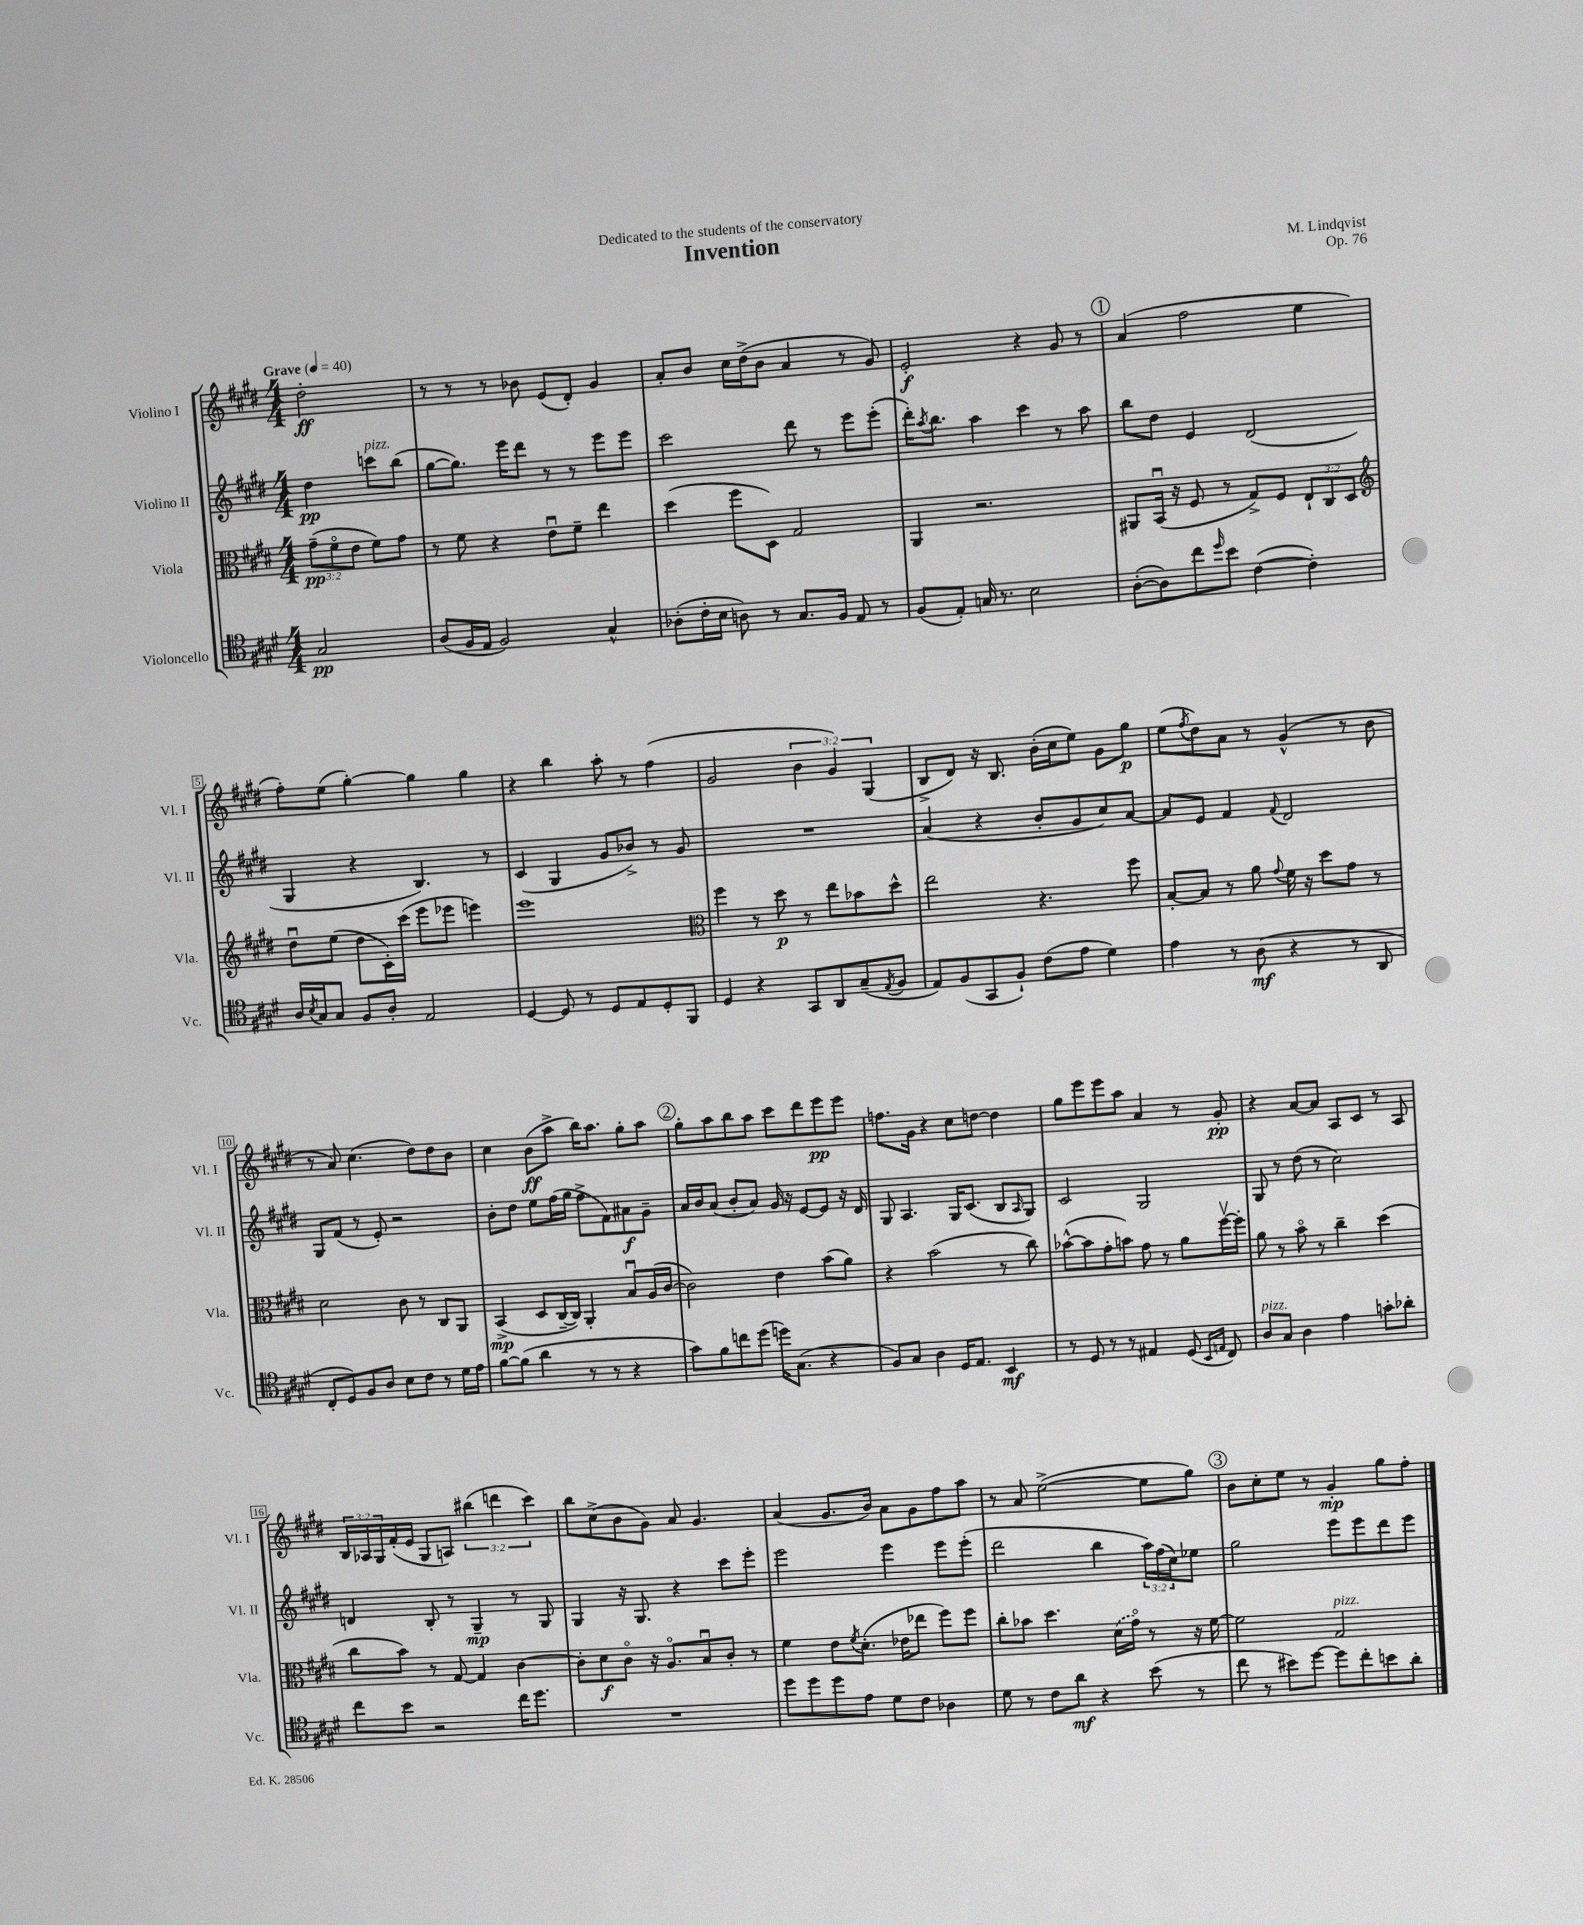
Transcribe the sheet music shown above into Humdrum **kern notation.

**kern	**dynam	**kern	**dynam	**kern	**dynam	**kern	**dynam
*part4	*part4	*part3	*part3	*part2	*part2	*part1	*part1
*staff4	*staff4	*staff3	*staff3	*staff2	*staff2	*staff1	*staff1
*I"Violoncello	*	*I"Viola	*	*I"Violino II	*	*I"Violino I	*
*I'Vc.	*	*I'Vla.	*	*I'Vl. II	*	*I'Vl. I	*
*clefC4	*	*clefC3	*	*clefG2	*	*clefG2	*
*k[f#c#g#d#]	*	*k[f#c#g#d#]	*	*k[f#c#g#d#]	*	*k[f#c#g#d#]	*
*M4/4	*	*M4/4	*	*M4/4	*	*M4/4	*
*MM40	*	*MM40	*	*MM40	*	*MM40	*
=	=	=	=	=	=	=	=
!	!	!	!	!	!	!LO:TX:a:B:t=Grave	!
2G#/	pp	(12g#~\L	pp	4dd#\	pp	2dd#'\	ff
.	.	12f#\	.	.	.	.	.
.	.	12e\J	.	.	.	.	.
!	!	!	!	!LO:TX:a:i:t=pizz.	!	!	!
.	.	8f#\L)	.	8cccn\L	.	.	.
.	.	8g#\J	.	(8bb\J	.	.	.
=1	=1	=1	=1	=1	=1	=1	=1
(8A/L	.	8r	.	[8gg#\L	.	8r	.
16F#/L	.	8f#\	.	8.gg#\J])	.	8r	.
16E/JJ	.	.	.	.	.	.	.
2F#/)	.	4r	.	.	.	8r	.
.	.	.	.	16eee\KL	.	.	.
.	.	.	.	8ddd#\J	.	8b-X\	.
.	.	8eu\L	.	8r	.	(8e/L	.
.	.	8f#~\J	.	8r	.	8d#'/J)	.
4G#^^/	.	4ee\	.	8eee\L	.	4g#/	.
.	.	.	.	8eee\J	.	.	.
=2	=2	=2	=2	=2	=2	=2	=2
(8A-X'\L	.	(4dd#\	.	2ccc#\	.	8a'/L	.
16c#'\L	.	.	.	.	.	8b/J	.
16B\JJ	.	.	.	.	.	.	.
8An\)	.	8ff#\L	.	.	.	16cc#\LL	.
.	.	.	.	.	.	(16dd#^\J	.
8r	.	8D#\J)	.	.	.	8b\J	.
8.G#/L	.	2G#/	.	8ddd#\	.	4a/	.
.	.	.	.	8r	.	.	.
16F#/Jk	.	.	.	.	.	.	.
8E/	.	.	.	8eee\L	.	8r	.
8r	.	.	.	(8eee'\J	.	8g#/)	.
=3	=3	=3	=3	=3	=3	=3	=3
(8F#/L	.	4AA/	.	16ddd#'\KL)	.	2e'/	f
.	.	.	.	8qaa/	.	.	.
.	.	.	.	8.bb\J	.	.	.
8E'/J)	.	.	.	.	.	.	.
16Gn/	.	2.r	.	4aa\	.	.	.
8.r	.	.	.	.	.	.	.
2B\	.	.	.	4ccc#\	.	4r	.
.	.	.	.	8r	.	8g#/	.
.	.	.	.	8aa\	.	8r	.
!!LO:REH:place=s1:t=1
=4	=4	=4	=4	=4	=4	=4	=4
([8A'\L	.	8AA#X/L	.	8bb\L	.	(4a/	.
8A\])	.	(16BBu/Jk	.	8dd#\J	.	.	.
.	.	16r	.	.	.	.	.
8cc#\	.	8F#/	.	4e/	.	2ff#\	.
16qqdd#/	.	.	.	.	.	.	.
8b\J	.	8r	.	.	.	.	.
([4c#\	.	8G#^/L)	.	(2d#/	.	.	.
.	.	8F#/J	.	.	.	.	.
4c#'\])	.	12E`/L	.	.	.	4ee\	.
.	.	12C#/	.	.	.	.	.
.	.	12D#/J	.	.	.	.	.
!!LO:LB:g=z
=5	=5	=5	=5	=5	=5	=5	=5
*	*	*clefG2	*	*	*	*	*
16A/LL	.	8dd#u\L	.	4G#/	.	8ff#'\L)	.
8qB/	.	.	.	.	.	.	.
16G#/J	.	.	.	.	.	.	.
8G#/J	.	(8ee\J	.	.	.	(8ee\J	.
8F#/L	.	8dd#\L	.	4r	.	[4gg#'\)	.
8A'/J	.	16c#'\L)	.	.	.	.	.
.	.	(16ccc#\JJ	.	.	.	.	.
2E/	.	8eee\L	.	4.B/)	.	4gg#\]	.
.	.	8eee-X\J	.	.	.	.	.
.	.	4eeen\)	.	.	.	4gg#\	.
.	.	.	.	8r	.	.	.
=6	=6	=6	=6	=6	=6	=6	=6
[4D#/	.	1eee	.	(4c#/	.	4r	.
8D#/]	.	.	.	4G#/	.	4bb\	.
8r	.	.	.	.	.	.	.
8D#/L	.	.	.	8g#/L	.	8aa'\	.
8E/	.	.	.	8b-X^/J)	.	8r	.
8D#'/	.	.	.	8r	.	(4ff#\	.
8FF#/J	.	.	.	8g#/	.	.	.
=7	=7	=7	=7	=7	=7	=7	=7
*	*	*clefC3	*	*	*	*	*
4D#/	.	4ff#\	.	1r	.	2g#/	.
4r	.	8r	.	.	.	.	.
.	.	8dd#\	p	.	.	.	.
8GG#/L	.	8r	.	.	.	6b\	.
8AA/	.	8ee\L	.	.	.	.	.
.	.	.	.	.	.	6g#/)	.
(8G#~/	.	8b-X\	.	.	.	.	.
.	.	.	.	.	.	(6G#/	.
8qE/	.	.	.	.	.	.	.
8F#/J	.	8dd#^^\J	.	.	.	.	.
=8	=8	=8	=8	=8	=8	=8	=8
8E/L)	.	2ee\	.	(4a/	.	8B^/L	.
(8F#/	.	.	.	.	.	8d#/J)	.
8GG#/	.	.	.	4r	.	16r	.
.	.	.	.	.	.	8.B/	.
8F#`/J)	.	.	.	.	.	.	.
(8c#\L	.	4.r	.	8b'/L	.	(16b'\LL	.
.	.	.	.	.	.	16cc#\J	.
8e\J	.	.	.	8g#/	.	8ee\J)	.
4d#\)	.	.	.	8cc#/)	.	8g#\L	.
.	.	8ff#\	.	[8a/J	.	8gg#\J	p
=9	=9	=9	=9	=9	=9	=9	=9
4e\	.	[8B'/L	.	8a/L]	.	(8ee\L	.
.	.	.	.	.	.	8qff#/	.
.	.	8B/J]	.	8e/J	.	8dd#\)	.
8r	.	8r	.	4f#/	.	8a\J	.
(8A\	mf	8a\	.	.	.	8r	.
.	.	8qqg#/	.	8qqf#/	.	.	.
4r	.	16f#\	.	2d#/	.	(4g#^^/	.
.	.	16r	.	.	.	.	.
.	.	8dd#\L	.	.	.	.	.
8r	.	8g#\J	.	.	.	8r	.
8AA/	.	8r	.	.	.	8b\	.
!!LO:LB:g=z
=10	=10	=10	=10	=10	=10	=10	=10
8C#'/L	.	2d#\	.	8G#/L	.	8r	.
8D#/)	.	.	.	(8f#/J	.	8a/)	.
8F#/	.	.	.	8r	.	(4.cc#\	.
8A/J	.	.	.	8e'/)	.	.	.
8B\L	.	8c#\	.	2r	.	.	.
8c#\J	.	8r	.	.	.	8dd#\L)	.
8r	.	8C#/L	.	.	.	8dd#\	.
16d#\LL	.	8AA/J	.	.	.	8b\J	.
16e\JJ	.	.	.	.	.	.	.
=11	=11	=11	=11	=11	=11	=11	=11
[8f#\L	.	(4BB^/	mp	8b'\L	.	4cc#\	.
(8f#\J]	.	.	.	8dd#\J	.	.	.
4a\	.	8D#/L	.	8ee\L	.	(8b\L	ff
.	.	[16C#~/L	.	(16ff#\L	.	8aa^\J	.
.	.	16C#/JJ])	.	16gg#\JJ	.	.	.
8r	.	4AA'/	.	8ff#^\L	.	16bb\KL)	.
.	.	.	.	.	.	8.aa\J	.
8r	.	.	.	8f#\)	.	.	.
4r	.	8Bu/L	.	8a#X\	f	8gg#'\L	.
.	.	(16A/L	.	8g#~\J	.	8aa\J	.
.	.	[16c#/JJ	.	.	.	.	.
!!LO:REH:place=s1:t=2
=12	=12	=12	=12	=12	=12	=12	=12
8g#\L)	.	2c#\])	.	16a/LL	.	8gg#'\L	.
.	.	.	.	16b/J	.	.	.
8f#\	.	.	.	(8a/J	.	8aa\	.
8ccn\	.	.	.	8b'/L	.	8bb\	.
(8dd#\J	.	.	.	8a/J)	.	8aa\J	.
16ddn\KL)	.	4e\	.	16g#/	.	8ccc#\L	.
(8.G#\J	.	.	.	16r	.	.	.
.	.	.	.	[8e/L	.	8ddd#\	.
4r	.	(8b\L	.	8e/J]	.	8eee\	pp
.	.	8a\J)	.	16r	.	8eee\J	.
.	.	.	.	16d#/	.	.	.
=13	=13	=13	=13	=13	=13	=13	=13
8F#/L)	.	4r	.	8G#/	.	8.ffn\L	.
8G#/J	.	.	.	4.A/	.	.	.
.	.	.	.	.	.	16g#\Jk	.
4A\	.	(2b\	.	.	.	4r	.
16D#/KL	.	.	.	16G#/KL	.	8cc#\L	.
8.E/J	.	.	.	(8.c#/J	.	.	.
.	.	.	.	.	.	[8ddn\J	.
4BB/	mf	8r	.	8B/L	.	4dd\]	.
.	.	.	.	16qqA/	.	.	.
.	.	8cc#\)	.	8G#/J)	.	.	.
=14	=14	=14	=14	=14	=14	=14	=14
8r	.	([8b-X^^\L	.	2c#/	.	8gg#\L	.
8D#/	.	8b-\]	.	.	.	8eee\	.
8r	.	8g#'\	.	.	.	8eee\	.
8r	.	8bn\J)	.	.	.	8aa\J	.
4E#X/	.	8g#\	.	2G#/	.	4a/	.
.	.	8r	.	.	.	.	.
(8D#/	.	8a\L	.	.	.	8r	.
16qqBB/LL	.	.	.	.	.	.	.
16qqEn/JJ	.	.	.	.	.	.	.
8C#/)	.	[16ff#v\L	.	.	.	8g#'/	pp
.	.	16ff#'\JJ]	.	.	.	.	.
=15	=15	=15	=15	=15	=15	=15	=15
!LO:TX:a:i:t=pizz.	!	!	!	!	!	!	!
8A/L	.	8a\	.	8G#/	.	4r	.
8G#/J	.	8r	.	8r	.	.	.
4A\	.	8b\	.	(8dd#\	.	[8a/L	.
.	.	8r	.	8r	.	8a/J]	.
4e\	.	4cc#~\	.	2cc#\)	.	8A/L	.
.	.	.	.	.	.	8c#/J	.
8gn'\L	.	(4dd#\	.	.	.	8r	.
8a-X'\J	.	.	.	.	.	8A/	.
!!LO:LB:g=z
=16	=16	=16	=16	=16	=16	=16	=16
8cc#\L	.	8cc#\L	.	4dn/	.	24B/LL	.
.	.	.	.	.	.	24A-X/	.
.	.	.	.	.	.	24G#/	.
8b\J	.	8b\J)	.	.	.	(16f#'/	.
.	.	.	.	.	.	16e/JJ	.
2r	.	8r	.	8B'/	.	8G#/L	.
.	.	[8G#/	.	8r	.	8An/J)	.
.	.	4G#/]	.	4G#~/	mp	(6bb#X\	.
.	.	.	.	.	.	6dddn\	.
16cc#\KL	.	[4c#\	.	8r	.	.	.
8.dd#\J	.	.	.	.	.	.	.
.	.	.	.	.	.	6ccc#\)	.
.	.	.	.	8G#/	.	.	.
=17	=17	=17	=17	=17	=17	=17	=17
1r	.	8c#'\L]	.	4G#/	.	8bb\L	.
.	.	8d#\	f	.	.	(8cc#^\	.
.	.	8c#\J	.	16r	.	8b\	.
.	.	.	.	8.G#/	.	.	.
.	.	16r	.	.	.	8g#\J)	.
.	.	8.A/L	.	.	.	.	.
.	.	.	.	4r	.	8a/	.
.	.	8Bu/	.	.	.	4.g#/	.
.	.	8c#'/J	.	8ccc#\L	.	.	.
.	.	8r	.	8eee'\J	.	.	.
=18	=18	=18	=18	=18	=18	=18	=18
8dd#\L	.	4f#\	.	2eee\	.	(4a/	.
8dd#\	.	.	.	.	.	.	.
8dd#\	.	8e\L	.	.	.	8.g#/L	.
.	.	8qf#/	.	.	.	.	.
8e\J	.	(8.d#'\J	.	.	.	.	.
.	.	.	.	.	.	16b/Jk)	.
8d#\L	.	.	.	4eee\	.	8a\L	.
.	.	16e-X\KL	.	.	.	.	.
8c#\J	.	8ee-X\J	.	.	.	8g#\	.
4A-X\	.	8ff#\L)	.	8eee\L	.	8ff#\	.
.	.	8ff#\J	.	(8eee'\J	.	8aa\J	.
=19	=19	=19	=19	=19	=19	=19	=19
8d#\	.	8cc#'\L	.	2ddd#\	.	8r	.
8r	.	8b-X\J	.	.	.	8a/	.
8c#\L	.	4.dd#\	.	.	.	([2ee^\	.
8a\J	mf	.	.	.	.	.	.
4r	.	.	.	4bb\	.	.	.
.	.	(16d#\LL	.	.	.	.	.
.	.	16g#\JJ)	.	.	.	.	.
(8b\	.	8r	.	24aa\LL)	.	8ee\L]	.
.	.	.	.	(24ff#\	.	.	.
.	.	.	.	24cc#\J)	.	.	.
8r	.	16r	.	8ee-X\J	.	8gg#\J)	.
.	.	[16f#\	.	.	.	.	.
!!LO:REH:place=s1:t=3
=20	=20	=20	=20	=20	=20	=20	=20
8cc#\	.	2f#\]	.	2gg#\	.	8b\L	.
8r	.	.	.	.	.	8cc#'\	.
8b#X\L)	.	.	.	.	.	8ee\J	.
[8dd#\J	.	.	.	.	.	8r	.
!	!	!LO:TX:a:i:t=pizz.	!	!	!	!	!
8dd#\L]	.	2G#/	.	8eee\L	.	4g#'/	mp
8cc#'\	.	.	.	8eee\	.	.	.
8bn\	.	.	.	8ddd#\	.	8gg#\L	.
8a'\J	.	.	.	8eee\J	.	8ff#'\J	.
==	==	==	==	==	==	==	==
*-	*-	*-	*-	*-	*-	*-	*-
